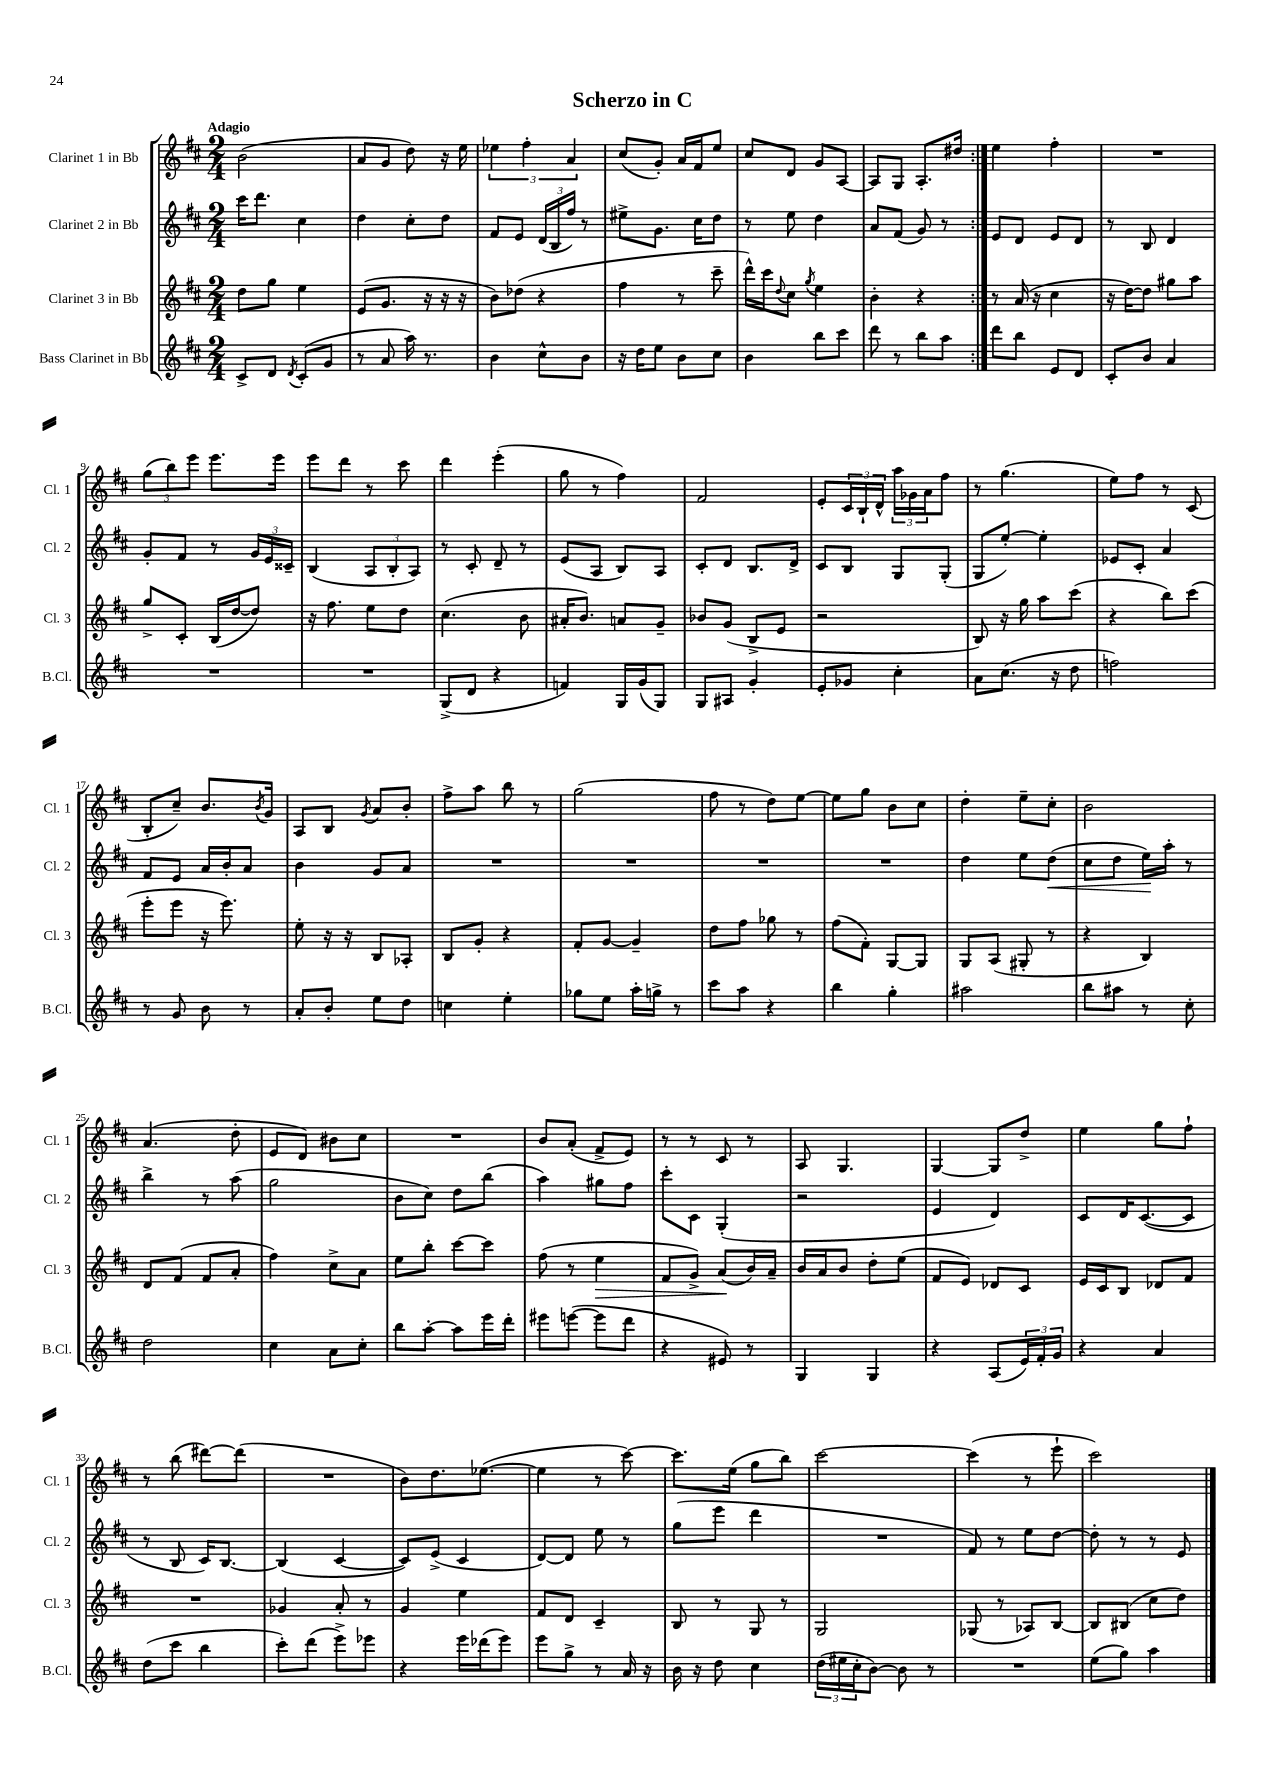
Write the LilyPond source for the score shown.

\header { title = "Scherzo in C" }
<<
\new StaffGroup <<
\new Staff = "s0" \with { instrumentName = "Clarinet 1 in Bb" shortInstrumentName = "Cl. 1" } {
    \clef treble \key d \major \numericTimeSignature \time 2/4 \tempo "Adagio"
    \repeat volta 2 { b'2( |
    a'8 g'8 d''8) r16 e''16 |
    \tuplet 3/2 { ees''4 fis''4-. a'4 } |
    cis''8( g'8-.) a'16 fis'16 e''8 |
    cis''8 d'8 g'8 a8~ |
    a8 g8 a8.-. dis''16 | }
    e''4 fis''4-. |
    R2 |
    \tuplet 3/2 { g''8( b''8) e'''8 } e'''8. e'''16 |
    e'''8 d'''8 r8 cis'''8 |
    d'''4 e'''4-.( |
    g''8 r8 fis''4) |
    fis'2 |
    e'8-. \tuplet 3/2 { cis'16 b16-! d'16-^ } \tuplet 3/2 { a''16 ges'16 a'16 } fis''8 |
    r8 g''4.( |
    e''8) fis''8 r8 cis'8( |
    b8-. cis''8--) b'8. \acciaccatura { b'8 } g'16 |
    a8 b8 \acciaccatura { g'8 } a'8 b'8-. |
    fis''8-> a''8 b''8 r8 |
    g''2( |
    fis''8 r8 d''8) e''8~ |
    e''8 g''8 b'8 cis''8 |
    d''4-. e''8-- cis''8-. |
    b'2 |
    a'4.( d''8-. |
    e'8 d'8) bis'8 cis''8 |
    R2 |
    b'8 a'8-.( fis'8-> e'8) |
    r8 r8 cis'8 r8 |
    a8 g4. |
    g4~ g8 d''8-> |
    e''4 g''8 fis''8-! |
    r8 b''8( dis'''8~) dis'''8( |
    R2 |
    b'8) d''8. ees''8.~( |
    ees''4 r8 cis'''8~) |
    cis'''8. e''16( g''8 b''8) |
    cis'''2~ |
    cis'''4( r8 e'''8-! |
    cis'''2) \bar "|." |
}
\new Staff = "s1" \with { instrumentName = "Clarinet 2 in Bb" shortInstrumentName = "Cl. 2" } {
    \clef treble \key d \major \numericTimeSignature \time 2/4
    \repeat volta 2 { cis'''16 d'''8. cis''4 |
    d''4 cis''8-. d''8 |
    fis'8 e'8 \tuplet 3/2 { d'16( b16 fis''16) } r8 |
    eis''8-> g'8. cis''16 d''8 |
    r8 e''8 d''4 |
    a'8 fis'8( g'8) r8 | }
    e'8 d'8 e'8 d'8 |
    r8 b8 d'4 |
    g'8-. fis'8 r8 \tuplet 3/2 { g'16 e'16 cisis'16-- } |
    b4( \tuplet 3/2 { a8 b8-. a8) } |
    r8 cis'8-. d'8-- r8 |
    e'8( a8 b8) a8 |
    cis'8-. d'8 b8. d'16-> |
    cis'8 b8 g8 g8-.( |
    g8 e''8~-.) e''4-. |
    ees'8 cis'8-. a'4 |
    fis'8 e'8 a'16 b'16-. a'8 |
    b'4 g'8 a'8 |
    R2 |
    R2 |
    R2 |
    R2 |
    d''4 e''8 d''8\<( |
    cis''8 d''8 e''16\!) a''16-. r8 |
    b''4-> r8 a''8( |
    g''2 |
    b'8 cis''8) d''8 b''8( |
    a''4) gis''8 fis''8 |
    cis'''8-. cis'8 g4-.( |
    r2 |
    e'4 d'4) |
    cis'8 d'16 cis'8.~( cis'8 |
    r8 b8 cis'16) b8.~ |
    b4( cis'4~ |
    cis'8) e'8->( cis'4 |
    d'8~) d'8 e''8 r8 |
    g''8( e'''8 d'''4 |
    R2 |
    fis'8) r8 e''8 d''8~ |
    d''8-. r8 r8 e'8 \bar "|." |
}
\new Staff = "s2" \with { instrumentName = "Clarinet 3 in Bb" shortInstrumentName = "Cl. 3" } {
    \clef treble \key d \major \numericTimeSignature \time 2/4
    \repeat volta 2 { d''8 g''8 e''4 |
    e'8( g'8. r16 r16 r16 |
    b'8) des''8( r4 |
    fis''4 r8 cis'''8-- |
    d'''16-^) cis'''16 \appoggiatura { d''8 } cis''8 \acciaccatura { g''8 } e''4 |
    b'4-. r4 | }
    r8 a'16( r16 cis''4 |
    r16 d''16~) d''8 gis''8 a''8 |
    g''8-> cis'8-. b16( d''16~ d''8) |
    r16 fis''8. e''8 d''8 |
    cis''4.( b'8 |
    ais'16-. b'8.) a'8 g'8-- |
    bes'8 g'8( b8-> e'8 |
    r2 |
    b8) r16 g''16 a''8 cis'''8( |
    r4 b''8) cis'''8( |
    e'''8-. e'''8 r16 e'''8.) |
    e''8-. r16 r16 b8 aes8-. |
    b8 g'8-. r4 |
    fis'8-. g'8~ g'4-- |
    d''8 fis''8 ges''8 r8 |
    fis''8( fis'8-.) g8~ g8 |
    g8 a8( gis8-. r8 |
    r4 b4) |
    d'8 fis'8( fis'8 a'8-. |
    fis''4) cis''8-> a'8 |
    e''8 b''8-. cis'''8~ cis'''8 |
    fis''8( r8 e''4\> |
    fis'8 g'8->) a'8\!( b'16) a'16-- |
    b'16 a'16 b'8 d''8-. e''8( |
    fis'8 e'8) des'8 cis'8 |
    e'16 cis'16 b8 des'8 fis'8 |
    R2 |
    ges'4 a'8-. r8 |
    g'4 e''4 |
    fis'8 d'8 cis'4-- |
    b8 r8 g8 r8 |
    g2 |
    ges8( r8 aes8) b8~ |
    b8 bis8( cis''8 d''8) \bar "|." |
}
\new Staff = "s3" \with { instrumentName = "Bass Clarinet in Bb" shortInstrumentName = "B.Cl." } {
    \clef treble \key d \major \numericTimeSignature \time 2/4
    \repeat volta 2 { cis'8-> d'8 \acciaccatura { d'8 } cis'8-.( g'8 |
    r8 a'8 a''16) r8. |
    b'4 cis''8-^ b'8 |
    r16 d''16 e''8 b'8 cis''8 |
    b'4 b''8 cis'''8 |
    d'''8 r8 b''8 a''8 | }
    d'''8 b''8 e'8 d'8 |
    cis'8-. b'8 a'4 |
    R2 |
    R2 |
    g8->( d'8 r4 |
    f'4) g16 g'16( g8) |
    g8 ais8 g'4-. |
    e'8-. ges'8 cis''4-. |
    a'8 cis''8.( r16 d''8 |
    f''2) |
    r8 g'8 b'8 r8 |
    a'8-. b'8-. e''8 d''8 |
    c''4 e''4-. |
    ges''8 e''8 a''16-. g''16-> r8 |
    cis'''8 a''8 r4 |
    b''4 g''4-. |
    ais''2 |
    b''8 ais''8 r8 cis''8-. |
    d''2 |
    cis''4 a'8 cis''8-. |
    b''8 a''8~-. a''8 e'''16 d'''16-. |
    eis'''8 e'''8~( e'''8 d'''8 |
    r4 eis'8) r8 |
    g4 g4 |
    r4 a8( \tuplet 3/2 { e'16) fis'16-. g'16 } |
    r4 a'4 |
    d''8( cis'''8 b''4 |
    cis'''8-.) d'''8( e'''8->) ees'''8 |
    r4 e'''16 des'''16( e'''8) |
    e'''8 g''8-> r8 a'16 r16 |
    b'16 r16 d''8 cis''4 |
    \tuplet 3/2 { d''16( eis''16 cis''16-. } b'8~) b'8 r8 |
    R2 |
    e''8( g''8) a''4 \bar "|." |
}
>>
>>
